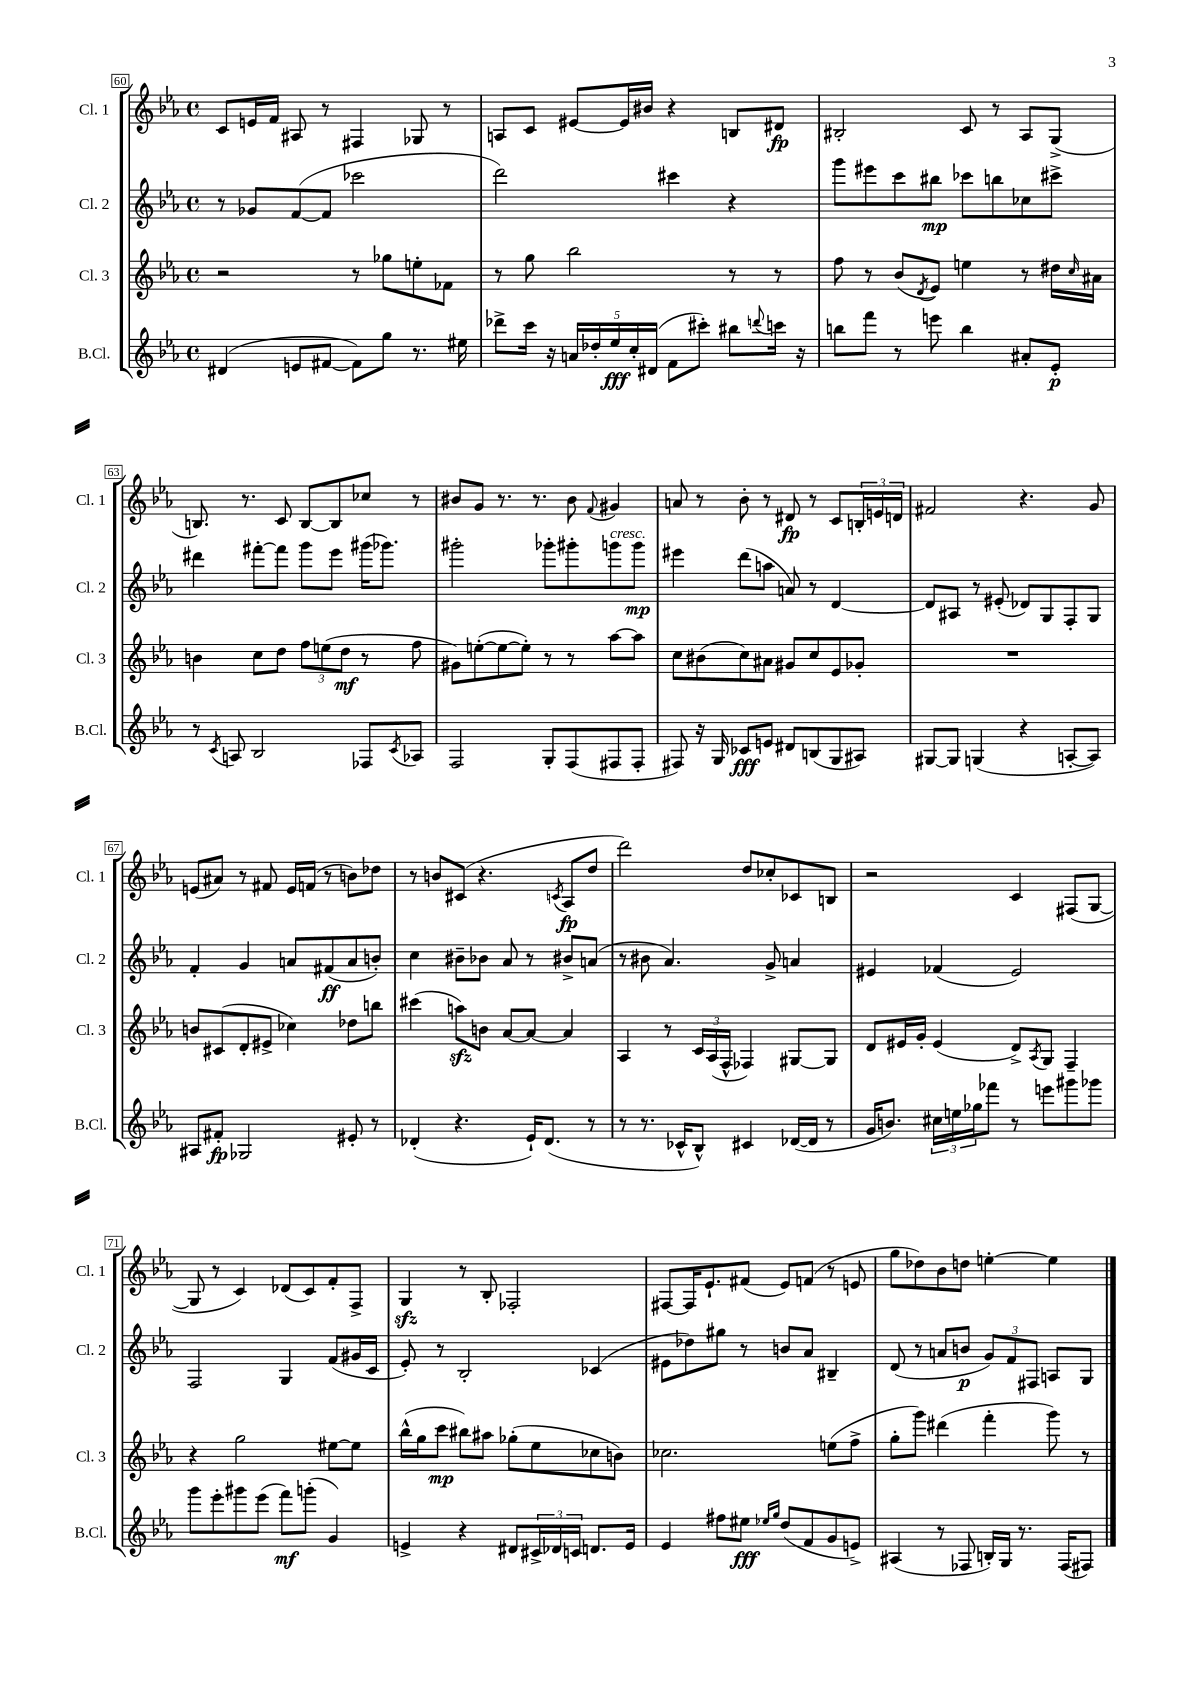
<<
\new StaffGroup <<
\new Staff = "s0" \with { instrumentName = "Cl. 1" shortInstrumentName = "Cl. 1" } {
    \clef treble \key ees \major \defaultTimeSignature \time 4/4
    c'8 e'16 f'16 ais8 r8 fis4 ges8 r8 |
    a8 c'8 eis'8~ eis'16 bis'16 r4 b8 dis'8\fp |
    bis2-. c'8 r8 aes8 g8->( |
    b8.) r8. c'8 b8~ b8 ces''8 r8 |
    bis'8 g'8 r8. r8. bis'8 \appoggiatura { f'8 } gis'4 |
    a'8 r8 bes'8-. r8 dis'8\fp r8 c'8 \tuplet 3/2 { b16-. e'16 d'16 } |
    fis'2 r4. g'8 |
    e'8( ais'8) r8 fis'8 e'16 f'16( r8 b'8) des''8 |
    r8 b'8 cis'8( r4. \acciaccatura { c'8 } aes8\fp d''8 |
    d'''2) d''8 ces''8-. ces'8 b8 |
    r2 c'4 fis8( g8~ |
    g8 r8 c'4) des'8( c'8) f'8-. f8-> |
    g4\sfz r8 bes8-. fes2-. |
    fis8~ fis16 ees'8.-! fis'8( ees'8) f'8( r8 e'8 |
    g''8 des''8) bes'8 d''8 e''4~-. e''4 \bar "|." |
}
\new Staff = "s1" \with { instrumentName = "Cl. 2" shortInstrumentName = "Cl. 2" } {
    \clef treble \key ees \major \defaultTimeSignature \time 4/4
    r8 ges'8 f'8~( f'8 ces'''2 |
    d'''2) cis'''4 r4 |
    g'''8 eis'''8 c'''8 bis''8\mp ces'''8 b''8 ces''8 cis'''8-> |
    dis'''4 fis'''8~-. fis'''8 g'''8 ees'''8 gis'''16( ges'''8.) |
    gis'''2-. ges'''8-. gis'''8-. g'''8^\markup { \italic "cresc." } g'''8\mp |
    eis'''4 d'''8( a''8 a'8) r8 d'4~ |
    d'8 ais8 r8 eis'8-.( des'8) g8 f8-. g8 |
    f'4-. g'4 a'8 fis'8\ff( a'8 b'8-.) |
    c''4 bis'8-- bes'8 aes'8 r8 bis'8-> a'8( |
    r8 bis'8 aes'4.) g'8-> a'4 |
    eis'4 fes'4( eis'2) |
    f2 g4 f'8( gis'16 c'16 |
    ees'8-.) r8 bes2-. ces'4( |
    eis'8 des''8) gis''8 r8 b'8 aes'8 bis4-- |
    d'8( r8 a'8 b'8\p \tuplet 3/2 { g'8) f'8 fis8 } a8 g8 \bar "|." |
}
\new Staff = "s2" \with { instrumentName = "Cl. 3" shortInstrumentName = "Cl. 3" } {
    \clef treble \key ees \major \defaultTimeSignature \time 4/4
    r2 r8 ges''8 e''8-. fes'8 |
    r8 g''8 bes''2 r8 r8 |
    f''8 r8 bes'8( \acciaccatura { d'8 } ees'8) e''4 r8 dis''16 \grace { c''16 } ais'16 |
    b'4 c''8 d''8 \tuplet 3/2 { f''8 e''8( d''8\mf } r8 f''8 |
    gis'8) e''8~-.( e''8~ e''8-.) r8 r8 aes''8~ aes''8 |
    c''8 bis'8( c''8) ais'8 gis'8 c''8 ees'8 ges'8-. |
    R1 |
    b'8 cis'8( d'8-. eis'8-> ces''4) des''8 b''8 |
    cis'''4( a''8\sfz) b'8 aes'8~ aes'8~ aes'4 |
    aes4 r8 \tuplet 3/2 { c'16 aes16( f16-^ } fes4) gis8~ gis8 |
    d'8 eis'16 g'16-. eis'4( d'8->) \acciaccatura { aes8 } g8 f4-- |
    r4 g''2 eis''8~ eis''8 |
    bes''16-^( g''16 c'''8\mp bis''8) ais''8 ges''8-.( ees''8 ces''8 b'8) |
    ces''2. e''8( f''8-> |
    g''8-. g'''8) dis'''4( f'''4-. g'''8) r8 \bar "|." |
}
\new Staff = "s3" \with { instrumentName = "B.Cl." shortInstrumentName = "B.Cl." } {
    \clef treble \key ees \major \defaultTimeSignature \time 4/4
    dis'4( e'8 fis'8~ fis'8) g''8 r8. eis''16 |
    des'''8-> c'''16 r16 \tuplet 5/4 { a'16 des''16-. ees''16\fff c''16-. dis'16( } f'8 cis'''8-.) bis''8 \appoggiatura { d'''8 } c'''16 r16 |
    b''8 f'''8 r8 e'''8 b''4 ais'8-. ees'8-.\p |
    r8 \acciaccatura { c'8 } a8 bes2 fes8 \acciaccatura { c'8 } aes8 |
    f2 g8-. f8( fis8 fis8-. |
    fis8) r16 g16 ces'8\fff e'8 dis'8 b8( g8 ais8) |
    gis8~ gis8 g4( r4 a8~-. a8) |
    ais8 fis'8-.\fp ges2 eis'8-. r8 |
    des'4-.( r4. ees'16-!) des'8.( r8 |
    r8 r8. ces'16-^ bes8-^) cis'4 des'16~( des'16 r8 |
    g'16 b'8.) \tuplet 3/2 { cis''16 e''16 ges''16 } fes'''8 r8 e'''8 gis'''8 ges'''8 |
    g'''8 ees'''8-. gis'''8 ees'''8( f'''8\mf) g'''8-.( g'4) |
    e'4-> r4 dis'8 \tuplet 3/2 { cis'16-> des'16 c'16 } d'8. e'16 |
    ees'4 fis''8 eis''8\fff \grace { ees''16 g''16 } d''8( f'8 g'8 e'8->) |
    ais4( r8 fes8 b16-.) g16 r8. fes16( fis8) \bar "|." |
}
>>
>>
\layout { \context { \Score currentBarNumber = #60 \override BarNumber.stencil = #(make-stencil-boxer 0.1 0.3 ly:text-interface::print) } }
